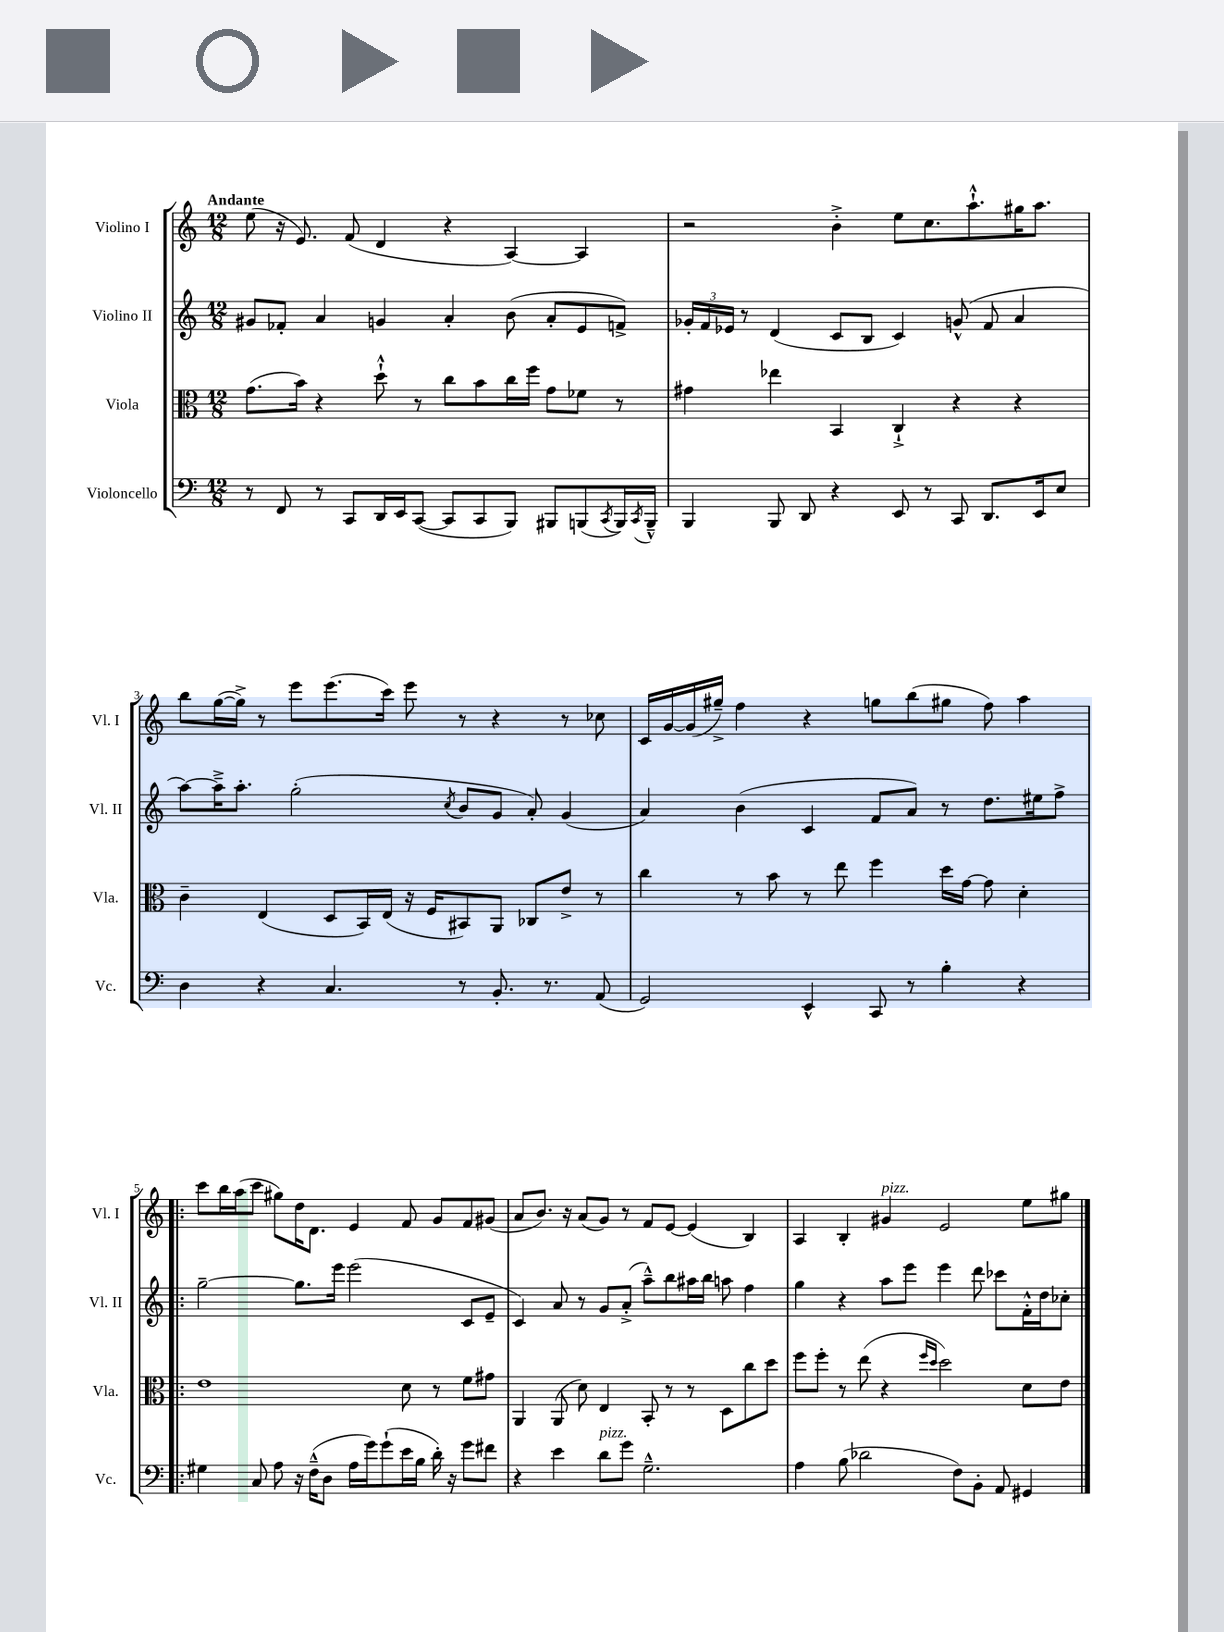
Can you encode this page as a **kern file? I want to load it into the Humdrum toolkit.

**kern	**kern	**kern	**kern
*staff4	*staff3	*staff2	*staff1
*clefF4	*clefC3	*clefG2	*clefG2
*k[]	*k[]	*k[]	*k[]
*M12/8	*M12/8	*M12/8	*M12/8
8r	(8.g	8g#	(8ee
8FF	.	8f-'	16r
.	16b)	.	8.e)
8r	4r	4a	.
8CC	.	.	(8f
16DD	8dd`^^	4g	4d
16EE	.	.	.
([8CC	8r	.	.
8CC]	8cc	4a'	4r
8CC	8b	.	.
8BBB)	16cc	(8b	[4A)
.	16ff	.	.
8BBB#	8g	8a'	.
(8BBB	8f-	8e	4A]
8qCC	.	.	.
16BBB)	8r	8f^)	.
8qCC	.	.	.
16BBB~^^	.	.	.
=	=	=	=
4BBB	4g#	24g-'	2r
.	.	24f	.
.	.	24e-	.
.	.	8r	.
8BBB	4ee-	(4d	.
8DD	.	.	.
4r	4BB	8c	4b'^
.	.	8B	.
8EE	4C`^	4c)	8ee
8r	.	.	8.cc
8CC	4r	(8g^^	.
.	.	.	8.aa`^^
8.DD	.	8f	.
.	4r	4a	16gg#
16EE	.	.	8.aa
8E	.	.	.
=	=	=	=
4D	4c~	[8aa)	8bb
.	.	16aa~^]	([16gg
.	.	8.aa'	16gg^])
4r	(4E	.	8r
.	.	(2gg'	8eee
4.C	8D	.	(8.eee
.	16BB)	.	.
.	(16E	.	16ccc)
.	16r	.	8eee
.	16F	.	.
.	.	8qcc	.
8r	8BB#)	8b	8r
8.BB'	8AA	8g	4r
.	8C-	8a')	.
8.r	.	.	.
.	8e^	(4g	8r
(8AA	8r	.	8cc-
=	=	=	=
2GG)	4cc	4a)	16c
.	.	.	[16g
.	.	.	(16g]
.	.	.	16gg#~^)
.	8r	(4b	4ff
.	8b	.	.
4EE^^	8r	4c	4r
.	8ee	.	.
8CC	4ff	8f	8gg
8r	.	8a)	(8bb
4B'	16dd	8r	8gg#
.	[16g	.	.
.	8g]	8.dd	8ff)
4r	4d'	.	4aa
.	.	16ee#	.
.	.	8ff^	.
=!|:	=!|:	=!|:	=!|:
4G#	1e	[2gg~	8ccc
.	.	.	16bb
.	.	.	(16aa
8C	.	.	8ccc
8A	.	.	8gg#)
16r	.	8.gg]	16dd
(16F~^^	.	.	8.d
8D	.	.	.
.	.	16eee	.
16A	.	(2eee	4e
16g)	.	.	.
(8g`	.	.	.
16e	8d	.	8f
16B	.	.	.
16d')	8r	.	8g
16r	.	.	.
8g	8f	8c	8f
8f#	8g#	8e~	(8g#
=	=	=	=
4r	4AA	4c)	8a
.	.	.	8.b)
4e	(8AA	8a	.
.	.	.	16r
.	8d)	8r	(8a
8d	4E	8g	8g)
8g	.	(8a'^	8r
2.G~^^	8BB'	8aa~^^)	8f
.	8r	8bb	[8e
.	8r	16aa#	(4e]
.	.	16bb	.
.	8D	8aa	.
.	8cc	4ff	4B)
.	8dd	.	.
=	=	=	=
4A	8ff	4gg	4A
.	8ff'	.	.
(8B	8r	4r	4B'
2d-	(8ee	.	.
.	4r	8aa	4g#
.	.	8eee	.
.	16qqff	.	.
.	16qqdd	.	.
.	2dd)	4eee	2e
8F)	.	.	.
8BB'	.	8ddd	.
8AA	.	8ccc-	.
4GG#	8d	16f'^^	8ee
.	.	16dd	.
.	8e	8cc-'	8gg#
==	==	==	==
*-	*-	*-	*-
